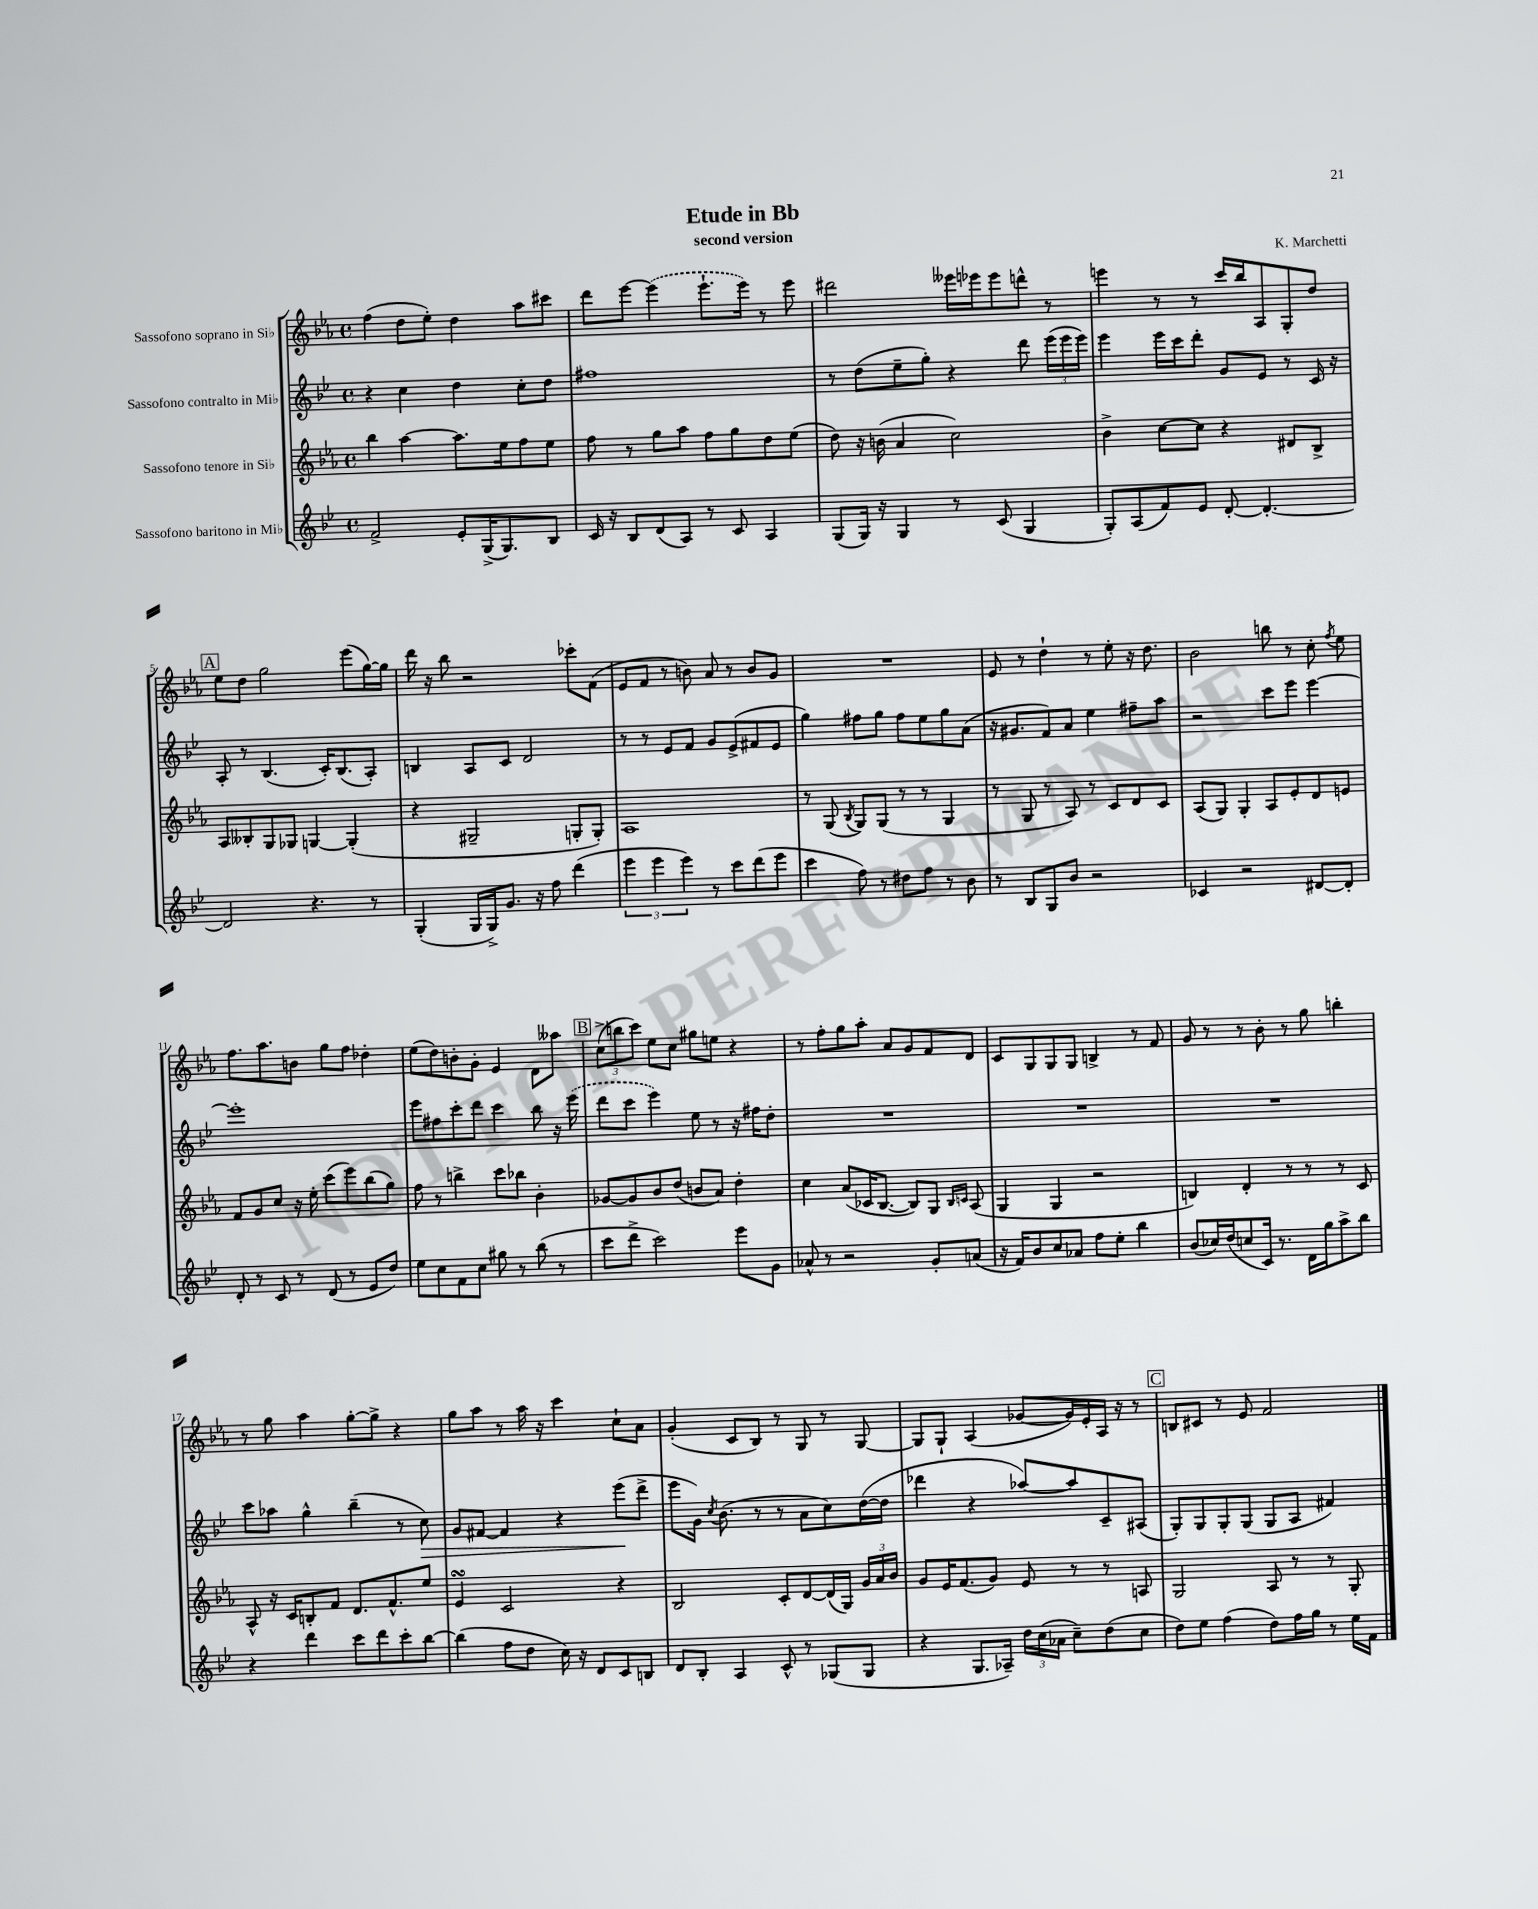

**kern	**kern	**kern	**dynam	**kern
*part4	*part3	*part2	*part2	*part1
*staff4	*staff3	*staff2	*staff2	*staff1
*I"Sassofono baritono in Mi♭	*I"Sassofono tenore in Si♭	*I"Sassofono contralto in Mi♭	*	*I"Sassofono soprano in Si♭
*clefG2	*clefG2	*clefG2	*	*clefG2
*k[b-e-]	*k[b-e-a-]	*k[b-e-]	*	*k[b-e-a-]
*M4/4	*M4/4	*M4/4	*	*M4/4
*met(c)	*met(c)	*met(c)	*	*met(c)
=1	=1	=1	=1	=1
2f^/	4bb-\	4r	.	(4ff\
.	[4aa-\	4cc\	.	8dd\L
.	.	.	.	8ee-'\J)
8e-'/L	8.aa-\L]	4dd\	.	4dd\
(16G^/K	.	.	.	.
8.G/)	16ee-\k	.	.	.
.	8ff\	8cc'\L	.	8aa-\L
8B-/J	8ee-\J	8dd\J	.	8ccc#X\J
=2	=2	=2	=2	=2
16c/	8ff\	1ff#X	.	8ddd\L
16r	.	.	.	.
8B-/L	8r	.	.	[8eee-\J
(8d/	8gg\L	.	.	(4eee-\]
8A/J)	8aa-\J	.	.	.
8r	8ff\L	.	.	8.eee-`\L
8c/	8gg\	.	.	.
.	.	.	.	16eee-\Jk)
4A/	8dd\	.	.	8r
.	(8ee-\J	.	.	8eee-\
=3	=3	=3	=3	=3
(8G/L	8dd\)	8r	.	2ddd#X\
16G/Jk)	16r	(8dd\L	.	.
16r	(16bn\	.	.	.
4G/	4a-/	8ee-~\	.	.
.	.	8gg'\J)	.	.
8r	2cc\)	4r	.	16eee--X\LL
.	.	.	.	16eee-X\J
(8c/	.	.	.	8eee-\
4G/	.	8ddd\	.	8dddn^^\J
.	.	(24eee-\LL	.	8r
.	.	24eee-\	.	.
.	.	24eee-\JJ)	.	.
=4	=4	=4	=4	=4
8G'/L)	4b-^\	4eee-\	.	4eeen\
(8A/	.	.	.	.
8f/)	[8cc\L	16eee-\LL	.	8r
.	.	16ccc\J	.	.
8e-/J	8cc\J]	8ddd'\J	.	8r
[8d'/	4r	8g/L	.	16ccc/LL
.	.	.	.	16bb-/J
4.d'/_	.	8e-/J	.	8A-/
.	8d#X/L	8r	.	8G'/
.	8B-^/J	16c/	.	8dd/J
.	.	16r	.	.
!!LO:LB:g=z
!!LO:REH:place=s1:t=A
=5	=5	=5	=5	=5
2d/]	8A-/L	8A'/	.	8ee-\L
.	8B--X'/	8r	.	8dd\J
.	8G/	(4.B-/	.	2gg\
.	8G-X/J	.	.	.
4.r	[4Gn/	.	.	.
.	.	16c'/KL)	.	.
.	.	(8.B-/	.	.
.	(4G'/]	.	.	(8eee-\L
8r	.	8A'/J)	.	[16gg\L)
.	.	.	.	16gg\JJ]
=6	=6	=6	=6	=6
(4G'/	4r	4Bn/	.	16ddd\
.	.	.	.	16r
.	.	.	.	8bb-\
16G/LL	2G#X~/	8A/L	.	2r
16G^/J)	.	.	.	.
8.g/J	.	8c/J	.	.
.	.	2d/	.	.
16r	.	.	.	.
8ff\	.	.	.	.
(4ddd\	8Gn'/L	.	.	8ccc-X'\L
.	8G'/J)	.	.	(8f\J
=7	=7	=7	=7	=7
6eee-\	1A-	8r	.	8e-/L
.	.	8r	.	8f/J
6eee-\	.	.	.	.
.	.	8e-/L	.	8r
6eee-\)	.	.	.	.
.	.	8f/J	.	8bn\)
8r	.	8g/L	.	8a-/
8ccc\L	.	(8e-^/	.	8r
(8ddd\	.	8f#X/	.	8b/L
8eee-\J	.	8e-/J	.	8g/J
=8	=8	=8	=8	=8
4ccc\	8r	4gg\)	.	1r
.	(8G/	.	.	.
.	8qB-/	.	.	.
8ff\)	8G/L)	8ff#X\L	.	.
8r	(8G/J	8gg\J	.	.
8dd#X\L	8r	8ff#\L	.	.
8ff\J	8r	8ee-\	.	.
8r	4G/	8gg\	.	.
8b-\	.	(8a\J	.	.
=9	=9	=9	=9	=9
8r	8r	16r	.	8e-/
.	.	8.g#X/L	.	.
8B-/L	8G/	.	.	8r
8G/	8r	8f/)	.	4dd`\
8b-/J	8A-/)	8a/J	.	.
2r	8r	4ee-\	.	8r
.	8c/L	.	.	8ee-'\
.	8d/	8ff#X~\L	.	16r
.	.	.	.	8.dd\
.	8c/J	8aa\J	.	.
=10	=10	=10	=10	=10
4c-X/	(8A-/L	2r	.	2b-\
.	8G/J)	.	.	.
2r	4G'/	.	.	.
.	8A-/L	8ccc\L	.	8bbn\
.	8e-'/	8eee-\J	.	8r
[8d#X/L	8d/	[4eee-\	.	8cc'\
.	.	.	.	8qff/
8d#'/J]	8en/J	.	.	8ee-\
!!LO:LB:g=z
=11	=11	=11	=11	=11
8d'/	8f/L	1eee-']	.	8.ff\L
8r	8g/	.	.	.
.	.	.	.	8.aa-\
8c/	8cc/J	.	.	.
8r	16r	.	.	8bn\J
.	16ee-'\	.	.	.
(8d/	(8ccc\L	.	.	8gg\L
8r	8eee-\)	.	.	8ff\J
8e-/L	(8bb-\	.	.	4dd-X'\
8dd/J)	8gg\J)	.	.	.
=12	=12	=12	=12	=12
8ee-\L	8ff\	8eee-\L	.	(8ee-\L
8cc\	8r	8ff#X\	.	8dd\)
8f\	4bbn^\	8ccc'\	.	8bn'\
8cc\J	.	8ddd\J	.	8g'\J
8gg#X\	8ccc\L	4ccc\	.	4e-/
8r	8bb-X\J	.	.	.
(8bb-\	4b-'\	8bb-\	.	8d\L
8r	.	16r	.	8aa--X\J
.	.	(16eee-\	.	.
!!LO:REH:place=s1:t=B
=13	=13	=13	=13	=13
8ccc\L	[8g-X/L	8ddd\L	.	(12cc^\L
.	.	.	.	12bbn\
8ddd^\J	8g-/]	8ccc\J	.	.
.	.	.	.	12ccc\J)
2ccc\)	8b-/	4eee-\)	.	8ee-\L
.	(8dd/J	.	.	8cc\J
.	8bn/L	8ee-\	.	8gg#X\L
.	8a-/J)	8r	.	8een\J
8eee-\L	4dd'\	16r	.	4r
.	.	16ff#X\KL	.	.
8g\J	.	8dd'\J	.	.
=14	=14	=14	=14	=14
8a-X^^/	4cc\	1r	.	8r
8r	.	.	.	8ff'\L
2r	(8a-/L	.	.	8gg\
.	16c-X/K	.	.	8aa-'\J
.	[8.B-/J	.	.	.
.	.	.	.	8a-/L
.	8B-/L])	.	.	8g/
8g'/L	8G/J	.	.	8f/
.	16qqB-/LL	.	.	.
.	16qqcn/JJ	.	.	.
(8an/J	(8A-/	.	.	8d/J
=15	=15	=15	=15	=15
16r	4G/	1r	.	8c/L
16f/KL)	.	.	.	.
8b-/	.	.	.	8G/
8cc/	4G/	.	.	8G/
8a-X/J	.	.	.	8G/J
8ff\L	2r	.	.	4Bn^/
8ee-'\J	.	.	.	.
4bb-\	.	.	.	8r
.	.	.	.	8f/
=16	=16	=16	=16	=16
(8b-/L	4Bn/)	1r	.	8g/
16cc-X/L)	.	.	.	8r
(16dd/J	.	.	.	.
8ccn/	4d'/	.	.	8r
16c/Jk)	.	.	.	8b-'\
8.r	.	.	.	.
.	8r	.	.	8r
16d\LL	8r	.	.	8gg\
16gg\J	.	.	.	.
8aa^\	8r	.	.	4bbn'\
8bb-\J	8c/	.	.	.
!!LO:LB:g=z
=17	=17	=17	=17	=17
4r	8A-^^/	8ccc\L	.	8r
.	16r	8aa-X\J	.	8gg\
.	16c/KL	.	.	.
4ddd\	8Bn'/	4gg^^\	.	4aa-\
.	8f/J	.	.	.
8ccc\L	8.d/L	(4bb-~\	.	[8gg'\L
8ddd\	.	.	.	8gg^\J]
.	8.f^^/	.	.	.
8ccc'\	.	8r	.	4r
!	!	!	!LO:HP:b	!
[8bb-\J	8ee-/J	8cc\)	>	.
=18	=18	=18	=18	=18
(4bb-\]	4e-sSSs/	8g/L	.	8gg\L
.	.	[8f#X/J	.	8aa-\J
8ff\L	2c/	4f#/]	.	8r
8dd\J	.	.	.	16aa-\
.	.	.	.	16r
16cc\)	.	4r	.	4ccc\
16r	.	.	.	.
8d/L	.	.	.	.
8c/	4r	(8eee-\L	.	8cc`\L
8Bn/J	.	8ddd^\J	]	8a-\J
=19	=19	=19	=19	=19
8d/L	2B-/	8eee-\L	.	(4g'/
8B-'/J	.	16g\Jk)	.	.
.	.	8qcc/	.	.
.	.	(8.b-\	.	.
4A/	.	.	.	8c/L
.	.	8r	.	8B-/J)
8c^^/	8c'/L	8r	.	8r
8r	[8d/	8a\L	.	8G/
(8G-X/L	(16d/L]	8cc\)	.	8r
.	16G/JJ)	.	.	.
8G-/J	24g/LL	([16dd\L	.	[8G/
.	24a-/	.	.	.
.	.	16dd\JJ]	.	.
.	24b-/JJ	.	.	.
=20	=20	=20	=20	=20
4r	8g/L	4ddd-X\	.	8G/L]
.	16e-/K	.	.	8G`/J
.	(8.f/	.	.	.
8.G/L	.	4r	.	(4A-/
.	8g/J)	.	.	.
16A-X~/Jk)	.	.	.	.
24dd\LL	8e-/	[8aa-X/L)	.	[8g-X/L
(24cc\	.	.	.	.
24a-X\JJ	.	.	.	.
8cc~\L)	8r	8aa-/]	.	16g-/L])
.	.	.	.	16e-'/
(8dd\	8r	8c~/	.	16A-/JJ
.	.	.	.	16r
8cc\J	8An/	(8A#X/J	.	8r
!!LO:REH:place=s1:t=C
=21	=21	=21	=21	=21
8dd\L)	2G/	8G'/L)	.	8Bn/L
8ee-\J	.	8G/	.	8c#X/J
(4ff\	.	8G'/	.	8r
.	.	(8G/J	.	8e-/
8dd\L)	8A-/	8G/L	.	2f/
16ff\L	8r	8A/J	.	.
16gg\JJ	.	.	.	.
8r	8r	4f#X/)	.	.
16ee-\LL	8G'/	.	.	.
16f\JJ	.	.	.	.
==	==	==	==	==
*-	*-	*-	*-	*-
